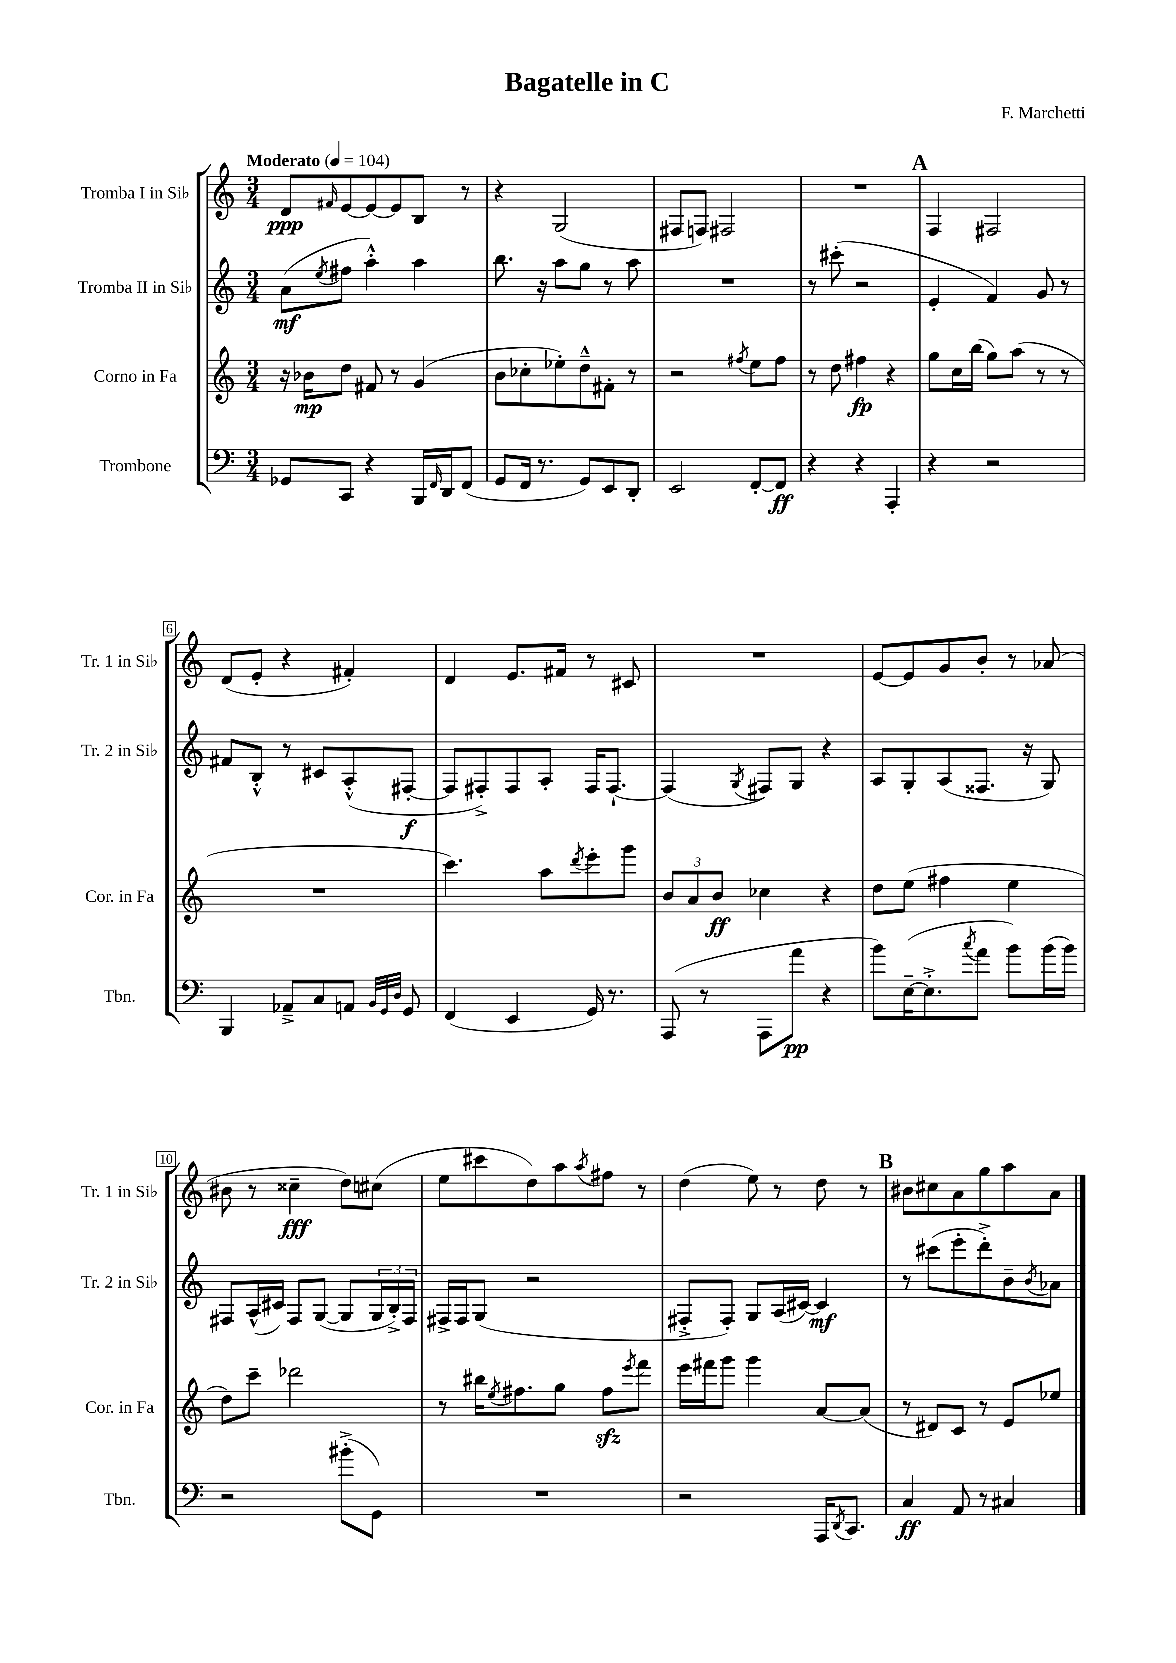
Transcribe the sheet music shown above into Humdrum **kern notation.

**kern	**dynam	**kern	**dynam	**kern	**dynam	**kern	**dynam
*part4	*part4	*part3	*part3	*part2	*part2	*part1	*part1
*staff4	*staff4	*staff3	*staff3	*staff2	*staff2	*staff1	*staff1
*I"Trombone	*	*I"Corno in Fa	*	*I"Tromba II in Si♭	*	*I"Tromba I in Si♭	*
*I'Tbn.	*	*I'Cor. in Fa	*	*I'Tr. 2 in Si♭	*	*I'Tr. 1 in Si♭	*
*clefF4	*	*clefG2	*	*clefG2	*	*clefG2	*
*k[]	*	*k[]	*	*k[]	*	*k[]	*
*M3/4	*	*M3/4	*	*M3/4	*	*M3/4	*
*MM104	*	*MM104	*	*MM104	*	*MM104	*
=1	=1	=1	=1	=1	=1	=1	=1
!	!	!	!	!	!	!LO:TX:a:B:t=Moderato	!
8GG-X/L	.	16r	.	(8a\L	mf	8d/L	ppp
.	.	16b-X\KL	mp	.	.	.	.
.	.	.	.	8qee/	.	16qqf#X/	.
8CC/J	.	8dd\J	.	8ff#X\J	.	[8e/	.
4r	.	8f#X/	.	4aa'^^\)	.	8e/_	.
.	.	8r	.	.	.	8e/]	.
16BBB/LL	.	(4g/	.	4aa\	.	8B/J	.
16qqFF/	.	.	.	.	.	.	.
16DD/J	.	.	.	.	.	.	.
(8FF/J	.	.	.	.	.	8r	.
=2	=2	=2	=2	=2	=2	=2	=2
8GG/L	.	8b\L	.	8.bb\	.	4r	.
16FF/Jk	.	8cc-X'\	.	.	.	.	.
8.r	.	.	.	16r	.	.	.
.	.	8ee-X'\)	.	8aa\L	.	(2G/	.
8GG/L)	.	8dd~^^\	.	8gg\J	.	.	.
8EE/	.	8f#X'\J	.	8r	.	.	.
8DD'/J	.	8r	.	8aa\	.	.	.
=3	=3	=3	=3	=3	=3	=3	=3
2EE/	.	2r	.	2.r	.	8F#X/L	.
.	.	.	.	.	.	8Fn/J)	.
.	.	.	.	.	.	2F#X/	.
.	.	8qff#X/	.	.	.	.	.
[8FF'/L	.	8ee\L	.	.	.	.	.
8FF/J]	ff	8ff#\J	.	.	.	.	.
=4	=4	=4	=4	=4	=4	=4	=4
4r	.	8r	.	8r	.	2.r	.
.	.	8dd\	.	(8ccc#X'\	.	.	.
4r	.	4ff#X\	fp	2r	.	.	.
4AAA'/	.	4r	.	.	.	.	.
!!LO:REH:place=s1:t=A
=5	=5	=5	=5	=5	=5	=5	=5
4r	.	8gg\L	.	4e'/	.	4F/	.
.	.	16cc\L	.	.	.	.	.
.	.	(16bb\JJ	.	.	.	.	.
2r	.	8gg\L)	.	4f/)	.	2F#X/	.
.	.	(8aa\J	.	.	.	.	.
.	.	8r	.	8g/	.	.	.
.	.	8r	.	8r	.	.	.
!!LO:LB:g=z
=6	=6	=6	=6	=6	=6	=6	=6
4BBB/	.	2.r	.	8f#X/L	.	(8d/L	.
.	.	.	.	8B'^^/J	.	8e'/J	.
8AA-X~^/L	.	.	.	8r	.	4r	.
8C/	.	.	.	8c#X/L	.	.	.
8AAn/J	.	.	.	(8A'^^/	.	4f#X'/)	.
32qqBB/LLL	.	.	.	.	.	.	.
32qqGG/	.	.	.	.	.	.	.
32qqD/JJJ	.	.	.	.	.	.	.
8GG/	.	.	.	[8F#X'/J	f	.	.
=7	=7	=7	=7	=7	=7	=7	=7
(4FF/	.	4.ccc\)	.	8F#/L]	.	4d/	.
.	.	.	.	8F#X'^/)	.	.	.
4EE/	.	.	.	8F#/	.	8.e/L	.
.	.	8aa\L	.	8A'/J	.	.	.
.	.	.	.	.	.	16f#X/Jk	.
.	.	8qddd/	.	.	.	.	.
16GG/)	.	8eee'\	.	16F#/KL	.	8r	.
8.r	.	.	.	[8.F#`/J	.	.	.
.	.	8ggg\J	.	.	.	8c#X/	.
=8	=8	=8	=8	=8	=8	=8	=8
(8AAA/	.	12b/L	.	(4F#/]	.	2.r	.
.	.	12a/	.	.	.	.	.
8r	.	.	.	.	.	.	.
.	.	12b/J	ff	.	.	.	.
.	.	.	.	8qG/	.	.	.
8AAA\L	.	4cc-X\	.	8F#X/L)	.	.	.
8a\J	pp	.	.	8G/J	.	.	.
4r	.	4r	.	4r	.	.	.
=9	=9	=9	=9	=9	=9	=9	=9
8b\L)	.	8dd\L	.	8A/L	.	[8e/L	.
([16E~\K	.	(8ee\J	.	8G'/	.	8e/]	.
8.E'^\]	.	.	.	.	.	.	.
.	.	4ff#X\	.	(8A/	.	8g/	.
8qcc/	.	.	.	.	.	.	.
8a\J	.	.	.	8.F##X/J	.	8b'/J	.
8b\L)	.	4ee\	.	.	.	8r	.
.	.	.	.	16r	.	.	.
(16b\L	.	.	.	8G/)	.	(8a-X/	.
16b\JJ)	.	.	.	.	.	.	.
!!LO:LB:g=z
=10	=10	=10	=10	=10	=10	=10	=10
2r	.	8dd\L)	.	8F#X/L	.	8b#X\	.
.	.	8ccc~\J	.	(16A^^/L	.	8r	.
.	.	.	.	16c#X/JJ)	.	.	.
.	.	2ddd-X\	.	8F#/L	.	4cc##X~\	fff
.	.	.	.	([8G/J	.	.	.
(8b#X'^\L	.	.	.	8G/L]	.	8dd\L)	.
8GG\J)	.	.	.	24G/L	.	(8cc#X\J	.
.	.	.	.	24B'^/)	.	.	.
.	.	.	.	24F#/JJ	.	.	.
=11	=11	=11	=11	=11	=11	=11	=11
2.r	.	8r	.	16F#X^/LL	.	8ee\L	.
.	.	.	.	16F#/J	.	.	.
.	.	16bb#X\KL	.	(8G/J	.	8ccc#X\	.
.	.	8qee/	.	.	.	.	.
.	.	8.ff#X\	.	.	.	.	.
.	.	.	.	2r	.	8dd\)	.
.	.	8gg\J	.	.	.	8aa\	.
.	.	.	.	.	.	8qaa/	.
.	.	8ff#zz\L	.	.	.	8ff#X\J	.
.	.	8qeee/	.	.	.	.	.
.	.	8fff\J	.	.	.	8r	.
=12	=12	=12	=12	=12	=12	=12	=12
2r	.	16eee\LL	.	8F#X'^/L	.	(4dd\	.
.	.	16fff#X\J	.	.	.	.	.
.	.	8ggg\J	.	8F#'/J)	.	.	.
.	.	4ggg\	.	8G/L	.	8ee\)	.
.	.	.	.	(16A/L	.	8r	.
.	.	.	.	[16c#X/JJ)	.	.	.
16AAA/KL	.	[8a/L	.	4c#/]	mf	8dd\	.
8qDD/	.	.	.	.	.	.	.
8.CC/J	.	.	.	.	.	.	.
.	.	(8a/J]	.	.	.	8r	.
!!LO:REH:place=s1:t=B
=13	=13	=13	=13	=13	=13	=13	=13
4C/	ff	8r	.	8r	.	8b#X\L	.
.	.	8d#X/L)	.	(8ccc#X\L	.	8cc#X\	.
8AA/	.	8c/J	.	8eee'\	.	8a\	.
8r	.	8r	.	8ddd'^\)	.	8gg\	.
4C#X/	.	8e/L	.	8b~\	.	8aa\	.
.	.	.	.	8qb/	.	.	.
.	.	8ee-X/J	.	8a-X\J	.	8a\J	.
==	==	==	==	==	==	==	==
*-	*-	*-	*-	*-	*-	*-	*-
